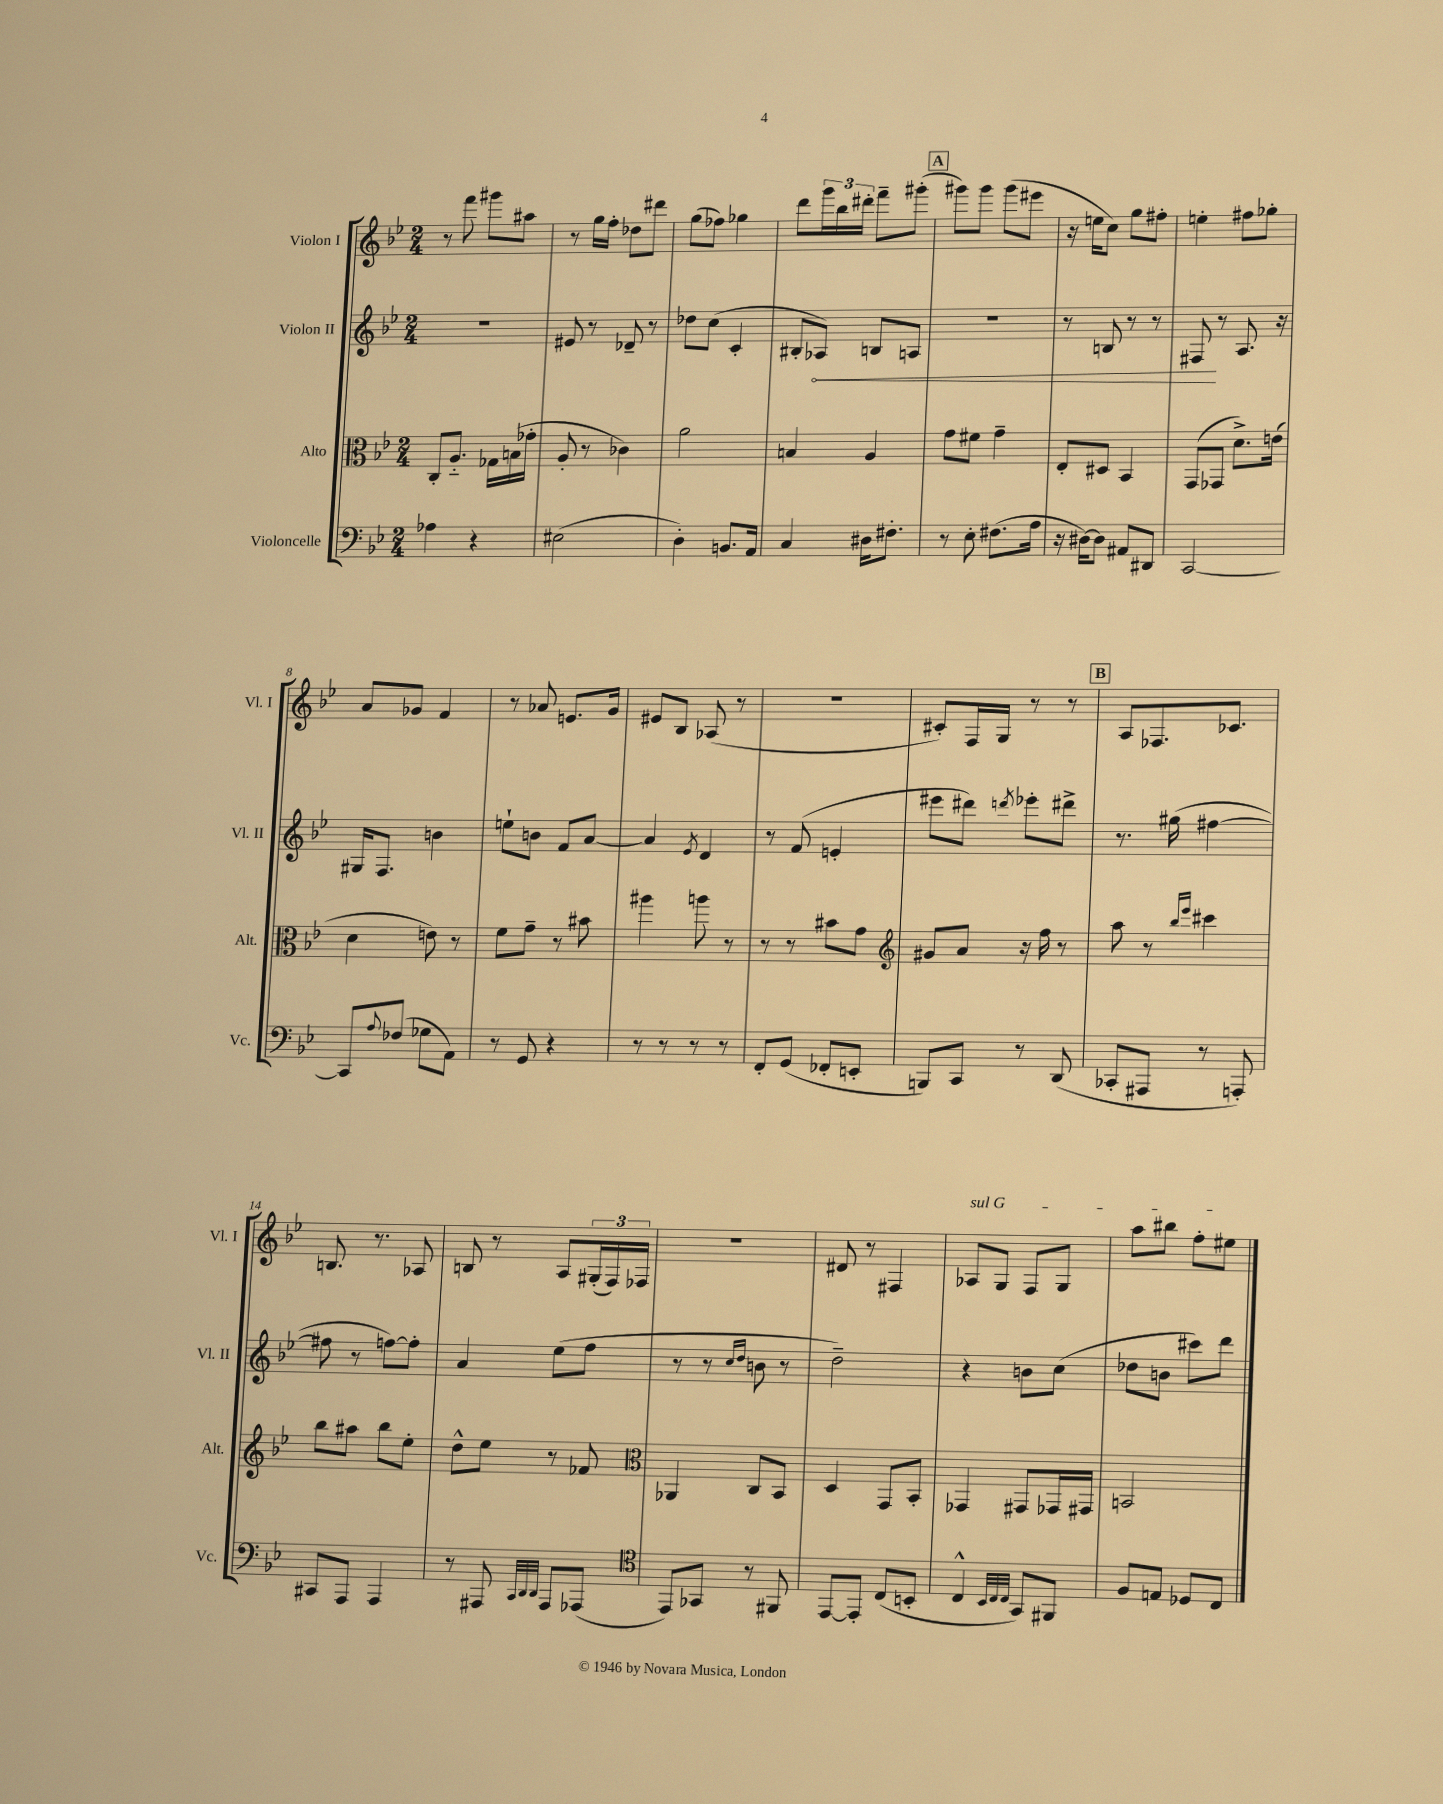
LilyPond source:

<<
\new StaffGroup <<
\new Staff = "s0" \with { instrumentName = "Violon I" shortInstrumentName = "Vl. I" } {
    \clef treble \key bes \major \numericTimeSignature \time 2/4
    r8 f'''8 gis'''8 ais''8 |
    r8 g''16 f''16-. des''8 dis'''8 |
    g''8( fes''8) ges''4 |
    d'''8 \tuplet 3/2 { g'''16 bes''16 dis'''16-. } f'''8-- gis'''8-.( |
    \mark \markup { \box "A" } gis'''8) gis'''8 gis'''8( eis'''8 |
    r16 e''16 c''8) g''8 fis''8-. |
    e''4-. fis''8 ges''8-. |
    a'8 ges'8 f'4 |
    r8 aes'8 e'8. g'16 |
    eis'8 bes8 aes8( r8 |
    r2 |
    cis'8-.) f16 g16 r8 r8 |
    \mark \markup { \box "B" } a8 fes8. ces'8. |
    b8. r8. aes8 |
    b8 r8 a8 \tuplet 3/2 { gis16-.( f16) fes16 } |
    r2 |
    dis'8 r8 fis4 |
    \once \override TextSpanner.bound-details.left.text = \markup { \italic "sul G" } aes8\startTextSpan g8 f8 g8 |
    a''8 bis''8 f''8-. eis''8\stopTextSpan \bar "|." |
}
\new Staff = "s1" \with { instrumentName = "Violon II" shortInstrumentName = "Vl. II" } {
    \clef treble \key bes \major \numericTimeSignature \time 2/4
    R2 |
    eis'8 r8 des'8-- r8 |
    des''8 c''8( c'4-. |
    bis8-. \once \override Hairpin.circled-tip = ##t aes8\<) b8 a8 |
    \mark \markup { \box "A" } R2 |
    r8 b8 r8 r8 |
    fis8\! r8 a8. r16 |
    gis16 f8. b'4 |
    e''8-! b'8 f'8 a'8~ |
    a'4 \acciaccatura { ees'8 } d'4 |
    r8 f'8( e'4-. |
    eis'''8 dis'''8) \acciaccatura { d'''8 } ees'''8-. dis'''8-> |
    \mark \markup { \box "B" } r8. gis''16( fis''4~ |
    fis''8 r8 f''8~) f''8-. |
    a'4 ees''8( f''8 |
    r8 r8 \grace { c''16 d''16 } b'8 r8 |
    d''2--) |
    r4 b'8 c''8( |
    des''8 b'8 cis'''8) d'''8 \bar "|." |
}
\new Staff = "s2" \with { instrumentName = "Alto" shortInstrumentName = "Alt." } {
    \clef alto \key bes \major \numericTimeSignature \time 2/4
    c8-. a8.-_ ges16 b16( ges'16-. |
    a8-. r8 ces'4) |
    a'2 |
    b4 a4 |
    \mark \markup { \box "A" } g'8 fis'8 g'4-- |
    ees8-. dis8 bes,4 |
    g,8( ges,8 d'8.->) e'16( |
    d'4 e'8) r8 |
    f'8 g'8-- r8 bis'8 |
    ais''4 a''8 r8 |
    r8 r8 bis'8 g'8 |
    \clef treble gis'8 a'8 r16 f''16 r8 |
    \mark \markup { \box "B" } a''8 r8 \grace { bes''16 ees'''16 } cis'''4 |
    bes''8 ais''8 bes''8 ees''8-. |
    d''8-^ ees''8 r8 fes'8 |
    \clef alto aes,4 c8 bes,8 |
    d4 g,8 bes,8-. |
    ges,4 gis,8 ges,16 gis,16 |
    b,2 \bar "|." |
}
\new Staff = "s3" \with { instrumentName = "Violoncelle" shortInstrumentName = "Vc." } {
    \clef bass \key bes \major \numericTimeSignature \time 2/4
    aes4 r4 |
    eis2( |
    d4-.) b,8. a,16 |
    c4 dis16 fis8.-. |
    \mark \markup { \box "A" } r8 ees8-. fis8.( a16 |
    r16 dis16~) dis8 ais,8 dis,8 |
    c,2~ |
    c,8 \appoggiatura { a8 } fes8( ges8 a,8) |
    r8 g,8 r4 |
    r8 r8 r8 r8 |
    f,8-. g,8( fes,8-. e,8-. |
    b,,8) c,8 r8 d,8( |
    \mark \markup { \box "B" } ces,8-. ais,,8 r8 a,,8-.) |
    cis,8 a,,8 a,,4 |
    r8 ais,,8 \grace { c,32 d,32 d,32 } ais,,8 aes,,8( |
    \clef tenor ees,8) ges,8 r8 fis,8 |
    ees,8~ ees,8-. c8( b,8-. |
    c4-^ \grace { bes,32 c32 c32 } g,8) fis,8 |
    f8 e8 des8 c8 \bar "|." |
}
>>
>>
